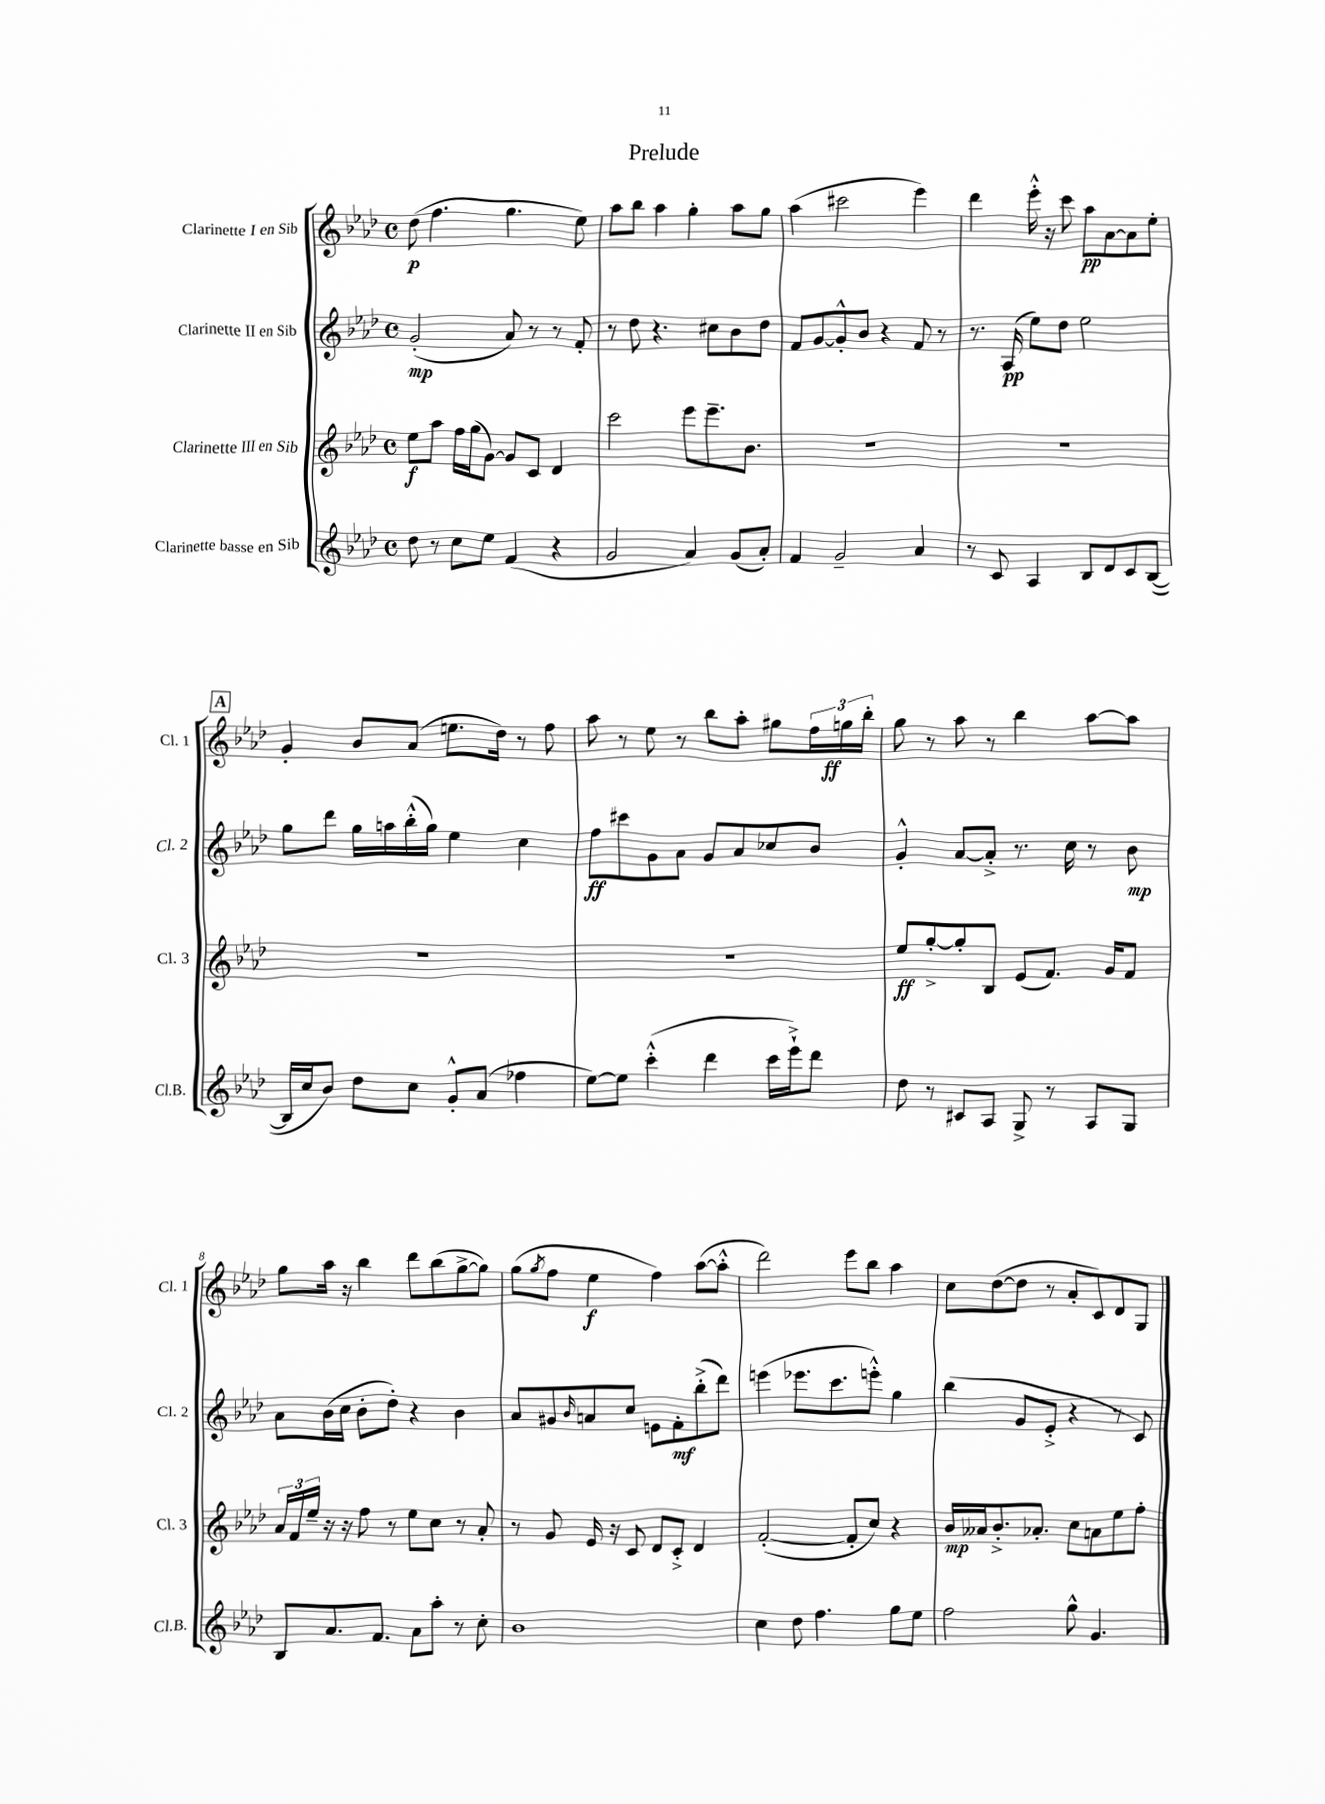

**kern	**kern	**kern	**kern
*staff4	*staff3	*staff2	*staff1
*clefG2	*clefG2	*clefG2	*clefG2
*k[b-e-a-d-]	*k[b-e-a-d-]	*k[b-e-a-d-]	*k[b-e-a-d-]
*M4/4	*M4/4	*M4/4	*M4/4
*met(c)	*met(c)	*met(c)	*met(c)
8dd-\	8ee-\L	(2g'/	(8dd-\
8r	8aa-\J	.	4.ff\
8cc\L	16ff\LL	.	.
.	(16gg\J	.	.
8ee-\J	[8g\J)	.	.
(4f/	8g/]L	8a-/)	4.gg\
.	8c/J	8r	.
4r	4d-/	8r	.
.	.	8f'/	8ee-\)
=	=	=	=
2g/	2ccc\	8r	8aa-\L
.	.	8dd-\	8bb-\J
.	.	4.r	4aa-\
4a-/)	8eee-\L	.	4gg'\
.	8.eee-~\	8cc#\L	.
(8g/L	.	8b-\	8aa-\L
.	8.b-\J	.	.
8a-'/J)	.	8dd-\J	8gg\J
=	=	=	=
4f/	1r	8f/L	(4aa-\
.	.	[8g/	.
2g~/	.	8g'^^/]	2ccc#\
.	.	8b-/J	.
.	.	4r	.
4a-/	.	8f/	4eee-\)
.	.	8r	.
=	=	=	=
8r	1r	8.r	4ddd-\
8c/	.	.	.
.	.	(16A-/	.
4A-/	.	8ee-\L)	16eee-'^^\
.	.	.	16r
.	.	8dd-\J	8ccc\
8B-/L	.	2ee-\	8aa-\L
8d-/	.	.	[8a-\
8c/	.	.	8a-\]
([8B-/J	.	.	8ee-'\J
=	=	=	=
16B-/]LL	1r	8gg\L	4g'/
16cc/J	.	.	.
8b-/J)	.	8ddd-\J	.
8dd-\L	.	16gg\LL	8b-/L
.	.	16aa\	.
8cc\J	.	(16bb-'^^\	(8a-/J
.	.	16gg\JJ)	.
8g'^^/L	.	4ee-\	8.ee\L
(8a-/J	.	.	.
.	.	.	16dd-\Jk)
4ff-\	.	4cc\	8r
.	.	.	8ff\
=	=	=	=
[8ee-\L)	1r	8ff\L	8aa-\
8ee-\]J	.	8ccc#\	8r
(4ccc'^^\	.	8g\	8ee-\
.	.	8a-\J	8r
4ddd-\	.	8g/L	8bb-\L
.	.	8a-/	8aa-'\J
16ccc\LL	.	8cc-/	8gg#\L
16eee-`^\J)	.	.	.
8ddd-\J	.	8b-/J	24ff\L
.	.	.	24gg\
.	.	.	24bb-'\JJ
=	=	=	=
8dd-\	8ee-/L	4g'^^/	8gg\
8r	[8gg'^/	.	8r
8c#/L	8gg'/]	[8a-/L	8aa-\
8A-/J	8B-/J	8a-'^/]J	8r
8G^/	(8e-/L	8.r	4bb-\
8r	8.f/J)	.	.
.	.	16cc\	.
8A-/L	.	8r	[8aa-\L
.	16g/LK	.	.
8G/J	8f/J	8b-\	8aa-\]J
=	=	=	=
8B-/L	24a-/LL	8a-\L	8gg\L
.	24f/	.	.
.	24ee-~/JJ	.	.
8.a-/	16r	(16b-\L	16aa-\Jk
.	16r	16cc\JJ	16r
.	8ff\	8b-'\L	4bb-\
8.f/J	.	.	.
.	8r	8dd-'\J)	.
8a-\L	8ee-\L	4r	8ddd-\L
8aa-'\J	8cc\J	.	(8bb-\
8r	8r	4b-\	[8gg^\
8cc'\	8a-'/	.	8gg\]J)
=	=	=	=
1b-	8r	8a-/L	(8gg\L
.	.	.	8qgg/
.	8g/	8g#/	8ff\J
.	.	16qqb-/	.
.	16e-/	8a/	4ee-\
.	16r	.	.
.	8c/	8cc/J	.
.	8d-/L	8e\L	4ff\)
.	8c'^/J	8f'\	.
.	4d-/	(8bb-'^\	([8aa-\L
.	.	8ddd-\J)	8aa-'^^\]J
=	=	=	=
4cc\	([2f'/	(4eee\	2ddd-\)
8dd-\	.	8.eee-\L	.
4.ff\	.	.	.
.	.	8.ccc\	.
.	8f'/]L	.	8eee-\L
.	8cc/J)	8eee'^^\J)	8bb-\J
8gg\L	4r	4gg\	4aa-\
8ee-\J	.	.	.
=	=	=	=
2ff\	16b-/LL	(4bb-\	8cc\L
.	16a--/J	.	.
.	8.b-'^/	.	([8dd-\
.	.	8g/L	8dd-\]J
.	8.a-'/J	.	.
.	.	8e-'^/J	8r
8gg^^\	8cc\L	4r	8a-'/L
4.g/	8a\	.	8c/)
.	8ee-\	8r	8d-/
.	8ff'\J	8c/)	8G/J
==	==	==	==
*-	*-	*-	*-
